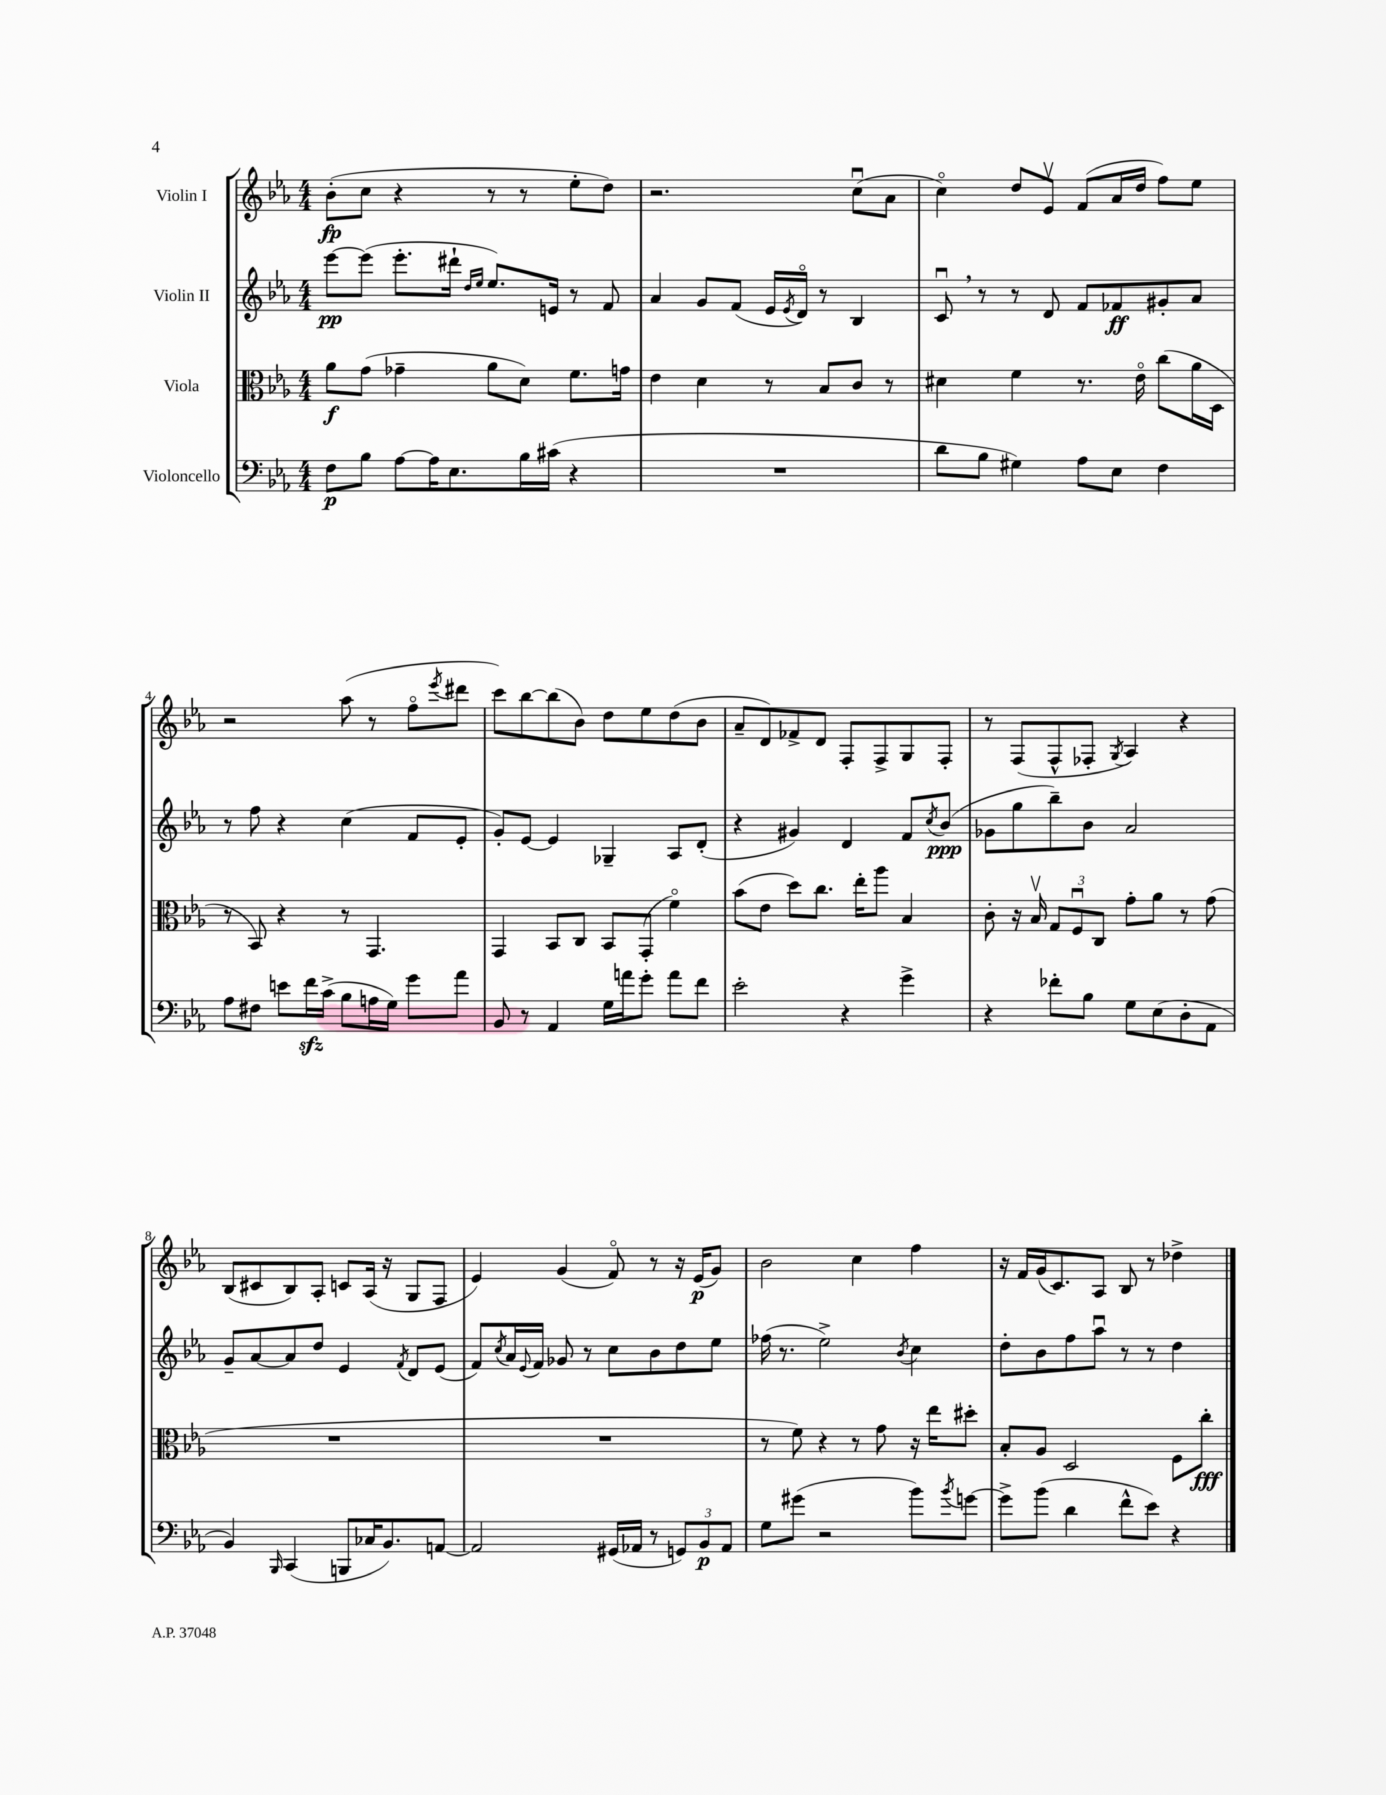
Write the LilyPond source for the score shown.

<<
\new StaffGroup <<
\new Staff = "s0" \with { instrumentName = "Violin I" } {
    \clef treble \key ees \major \numericTimeSignature \time 4/4
    bes'8-.\fp( c''8 r4 r8 r8 ees''8-. d''8) |
    r2. c''8\downbow( aes'8 |
    c''4\flageolet) d''8 ees'8\upbow f'8( aes'16 d''16 f''8) ees''8 |
    r2 aes''8( r8 f''8\flageolet \acciaccatura { ees'''8 } dis'''8 |
    c'''8) bes''8~ bes''8( bes'8) d''8 ees''8 d''8( bes'8 |
    aes'8-- d'8) fes'8-> d'8 f8-. f8-> g8 f8-. |
    r8 f8( f8-^ fes8-. \acciaccatura { g8 } aes4) r4 |
    bes8( cis'8 bes8) aes8-. c'8 aes16( r16 g8 f8 |
    ees'4) g'4( f'8\flageolet) r8 r16 ees'16\p( g'8) |
    bes'2 c''4 f''4 |
    r16 f'16 g'16( c'8.) aes8 bes8 r8 des''4-> \bar "|." |
}
\new Staff = "s1" \with { instrumentName = "Violin II" } {
    \clef treble \key ees \major \numericTimeSignature \time 4/4
    ees'''8~\pp ees'''8( ees'''8.-. dis'''16-! \grace { d''16 ees''16 } ees''8.) e'16 r8 f'8 |
    aes'4 g'8 f'8( ees'16 \acciaccatura { ees'8 } d'16\flageolet) r8 bes4 |
    c'8\downbow \breathe r8 r8 d'8 f'8 fes'8\ff gis'8-. aes'8 |
    r8 f''8 r4 c''4( f'8 ees'8-. |
    g'8-.) ees'8~ ees'4 ges4-- aes8 d'8-.( |
    r4 gis'4) d'4 f'8 \acciaccatura { c''8 } bes'8\ppp( |
    ges'8 g''8 bes''8--) bes'8 aes'2 |
    g'8-- aes'8~ aes'8 d''8 ees'4 \acciaccatura { f'8 } d'8 ees'8( |
    f'8) \acciaccatura { c''8 } aes'16 \appoggiatura { ees'8 } f'16 ges'8 r8 c''8 bes'8 d''8 ees''8 |
    fes''16( r8. ees''2->) \acciaccatura { bes'8 } c''4 |
    d''8-. bes'8 f''8 aes''8\downbow r8 r8 d''4 \bar "|." |
}
\new Staff = "s2" \with { instrumentName = "Viola" } {
    \clef alto \key ees \major \numericTimeSignature \time 4/4
    aes'8\f g'8( ges'4-- aes'8 d'8) f'8. g'16 |
    ees'4 d'4 r8 bes8 c'8 r8 |
    dis'4 f'4 r8. ees'16\flageolet c''8( aes'16 d16 |
    r8 bes,8) r4 r8 g,4. |
    g,4 bes,8 c8 bes,8 g,8-.( f'4\flageolet) |
    bes'8( ees'8 d''8) c''8. ees''16-. aes''8 bes4 |
    c'8-. r16 bes16\upbow \tuplet 3/2 { g8 f8\downbow c8 } g'8-. aes'8 r8 g'8( |
    R1 |
    R1 |
    r8 f'8) r4 r8 g'8 r16 ees''16 dis''8-. |
    bes8-. aes8 d2 f8 c''8-.\fff \bar "|." |
}
\new Staff = "s3" \with { instrumentName = "Violoncello" } {
    \clef bass \key ees \major \numericTimeSignature \time 4/4
    f8\p bes8 aes8~ aes16 ees8. bes16 cis'16( r4 |
    R1 |
    d'8 bes8 gis4) aes8 ees8 f4 |
    aes8 fis8 e'8 f'16\sfz c'16->( bes8 a16 g16) g'8 aes'8 |
    bes,8 r8 aes,4 g16 a'16 g'8-. a'8 f'8 |
    ees'2-. r4 g'4-> |
    r4 fes'8-. bes8 g8 ees8( d8-. aes,8 |
    bes,4) \grace { bes,,16 } c,4( b,,8 ces16 bes,8.) a,8~ |
    a,2 gis,16( aes,16 r8 \tuplet 3/2 { g,8) bes,8\p aes,8 } |
    g8 gis'8( r2 bes'8) \acciaccatura { bes'8 } g'8~ |
    g'8-> bes'8( d'4 f'8-^ ees'8) r4 \bar "|." |
}
>>
>>
